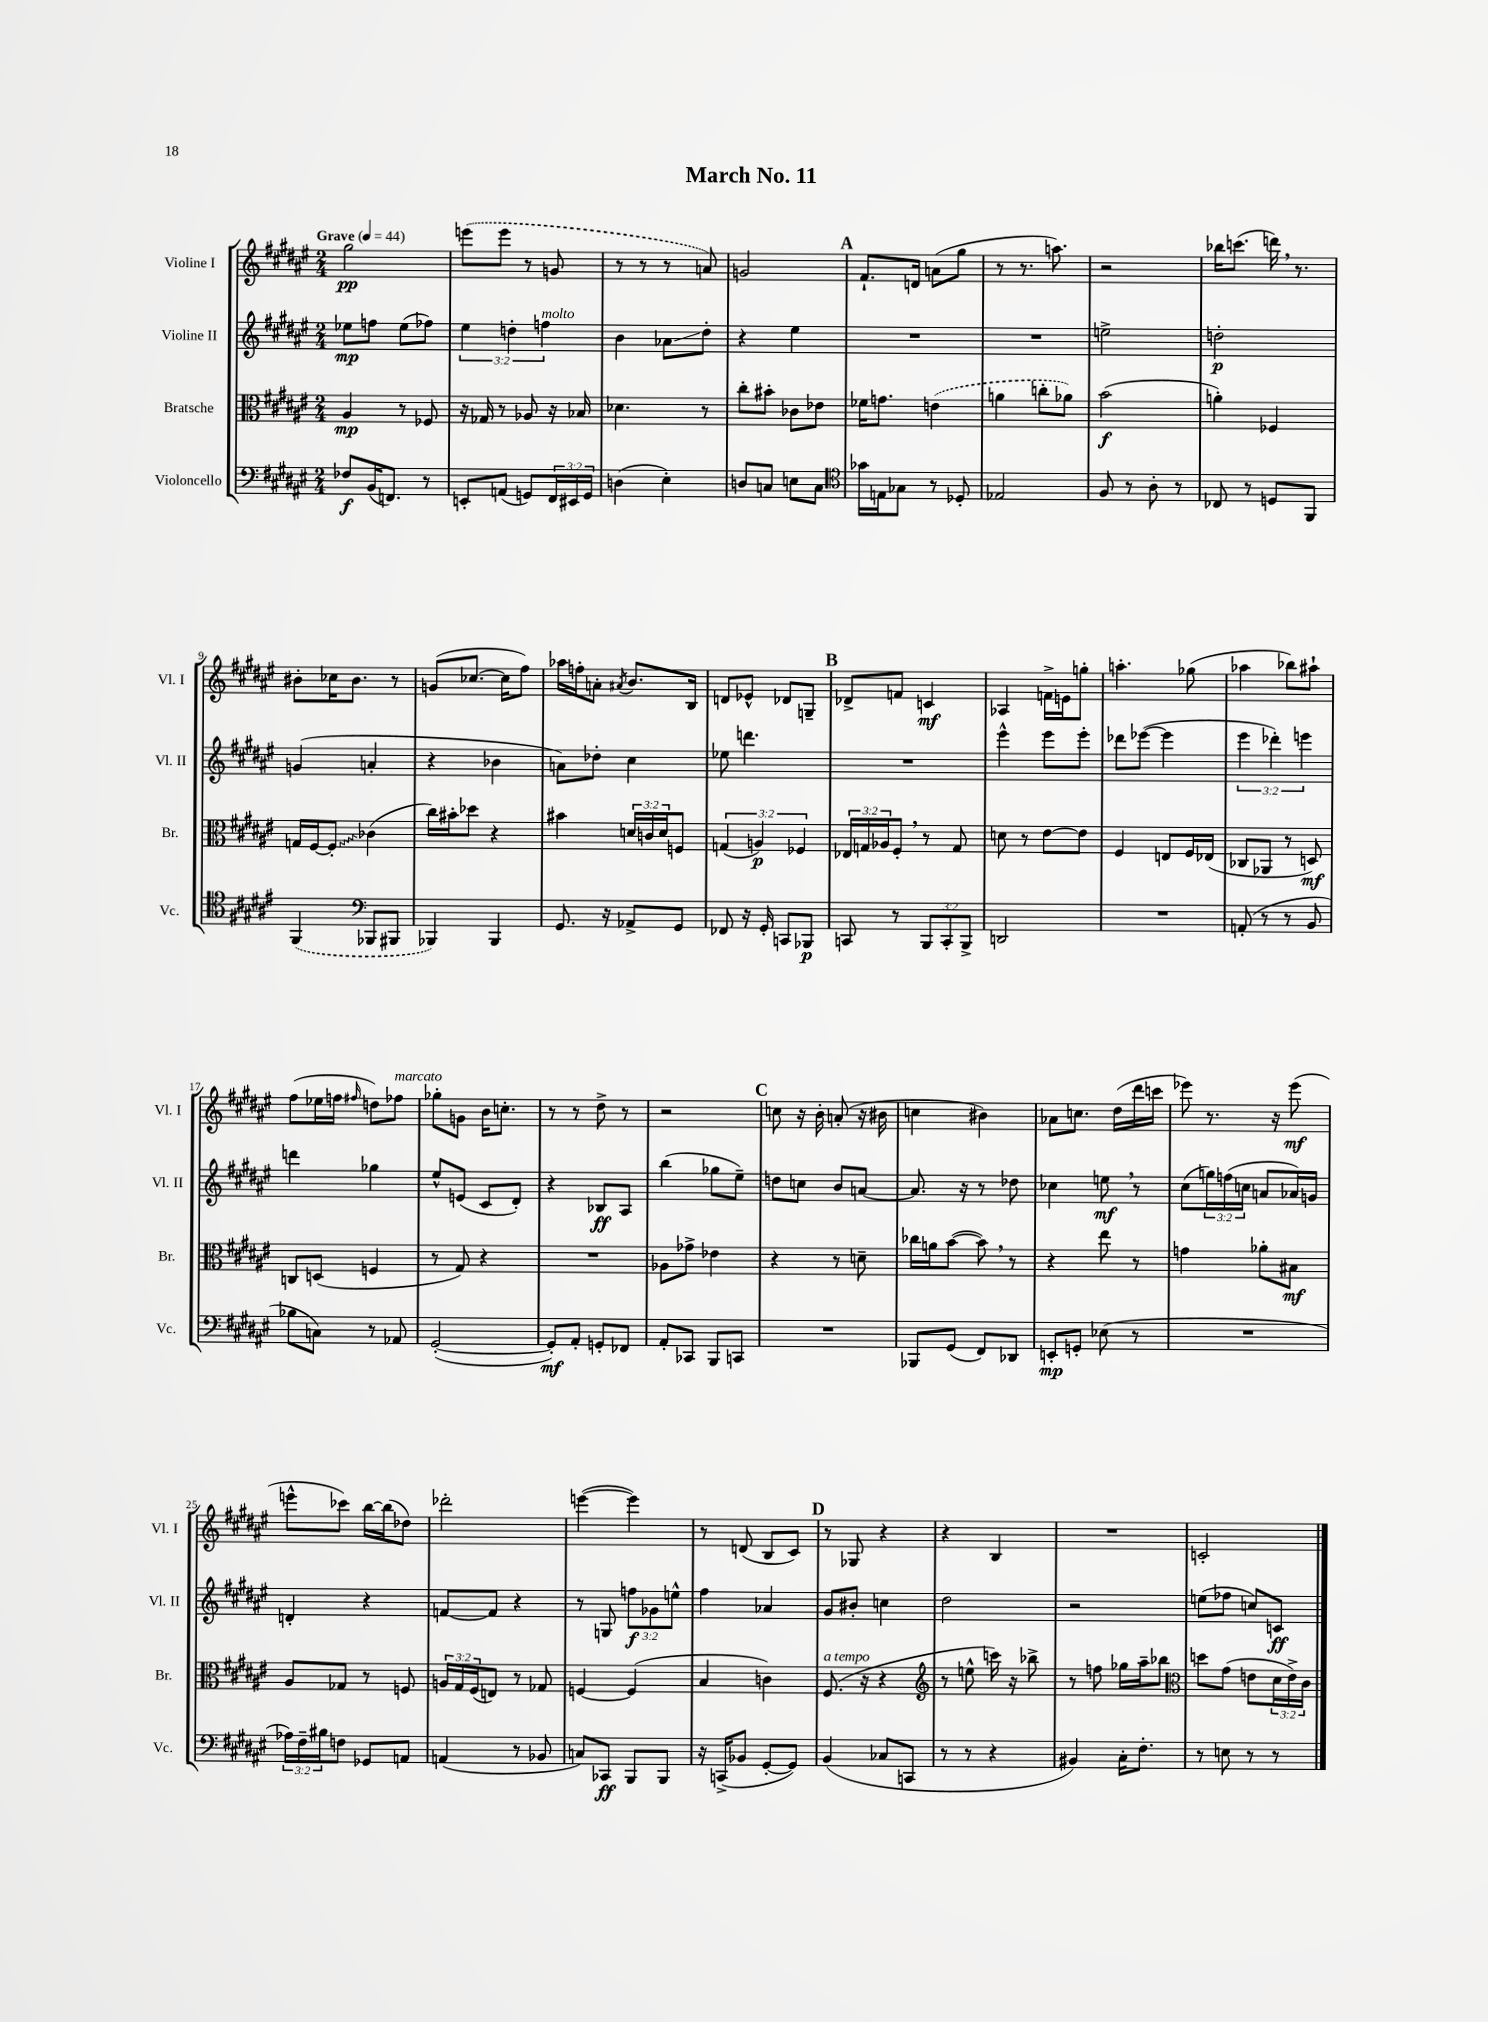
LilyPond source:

\header { title = "March No. 11" }
<<
\new StaffGroup <<
\new Staff = "s0" \with { instrumentName = "Violine I" shortInstrumentName = "Vl. I" } {
    \clef treble \key fis \major \numericTimeSignature \time 2/4 \tempo "Grave" 4 = 44
    gis''2\pp |
    \once \slurDashed e'''8( e'''8 r8 g'8 |
    r8 r8 r8 a'8) |
    g'2 |
    \mark \markup { \bold "A" } fis'8.-! d'16 a'8( gis''8 |
    r8 r8. a''8.) |
    r2 |
    bes''16 c'''8.( d'''16) \breathe r8. |
    bis'8-. ces''16 bis'8. r8 |
    g'8( ces''8.~ ces''16 fis''8) |
    aes''16 f''16-. a'8-. \acciaccatura { ais'8 } b'8. b16 |
    d'8 ees'8-^ des'8 g8-- |
    \mark \markup { \bold "B" } des'8-> f'8 c'4\mf |
    aes4 f'16-> e'16 g''8-. |
    a''4.-. ges''8( |
    aes''4 bes''8) ais''8-! |
    fis''8( ees''16 f''16 \grace { fis''16 } d''8) fes''8^\markup { \italic "marcato" } |
    ges''8-. g'8 b'16 c''8.-. |
    r8 r8 dis''8-> r8 |
    r2 |
    \mark \markup { \bold "C" } c''8 r16 b'16-. a'8-.( r16 bis'16 |
    c''4 bis'4) |
    aes'8 c''8. dis''16( dis'''16 c'''16 |
    ees'''8) r8. r16 ees'''8\mf( |
    e'''8-^ ces'''8) b''16~ b''16( des''8) |
    des'''2-. |
    e'''4~( e'''4) |
    r8 d'8( b8 cis'8) |
    \mark \markup { \bold "D" } r8 ges8 r4 |
    r4 b4 |
    R2 |
    c'2-. \bar "|." |
}
\new Staff = "s1" \with { instrumentName = "Violine II" shortInstrumentName = "Vl. II" } {
    \clef treble \key fis \major \numericTimeSignature \time 2/4 \override Staff.TupletNumber.text = #tuplet-number::calc-fraction-text
    ees''8\mp f''8 ees''8( fes''8) |
    \tuplet 3/2 { eis''4 d''4-. f''4^\markup { \italic "molto" } } |
    b'4 aes'8\glissando dis''8-. |
    r4 eis''4 |
    \mark \markup { \bold "A" } R2 |
    R2 |
    e''2-> |
    d''2-.\p |
    g'4( a'4-. |
    r4 bes'4 |
    a'8) des''8-. cis''4 |
    ees''8 d'''4. |
    \mark \markup { \bold "B" } R2 |
    eis'''4-^ eis'''8 eis'''8-. |
    des'''8 ees'''8~( ees'''4 |
    \tuplet 3/2 { eis'''4 des'''4-.) e'''4 } |
    d'''4 ges''4 |
    eis''8-^ e'8( cis'8 dis'8-.) |
    r4 bes8\ff ais8 |
    b''4( ges''8 eis''8--) |
    \mark \markup { \bold "C" } d''8 c''8 b'8 a'8~ |
    a'8. r16 r8 des''8 |
    ces''4 e''8\mf \breathe r8 |
    cis''8( \tuplet 3/2 { g''16) f''16( c''16 } a'8 aes'16) g'16 |
    d'4-. r4 |
    f'8~ f'8 r4 |
    r8 g8 \tuplet 3/2 { f''8\f ges'8 e''8-^ } |
    fis''4 aes'4 |
    \mark \markup { \bold "D" } gis'8 bis'8-. c''4 |
    dis''2 |
    r2 |
    e''8( fes''8 c''8) c'8\ff \bar "|." |
}
\new Staff = "s2" \with { instrumentName = "Bratsche" shortInstrumentName = "Br." } {
    \clef alto \key fis \major \numericTimeSignature \time 2/4 \override Staff.TupletNumber.text = #tuplet-number::calc-fraction-text
    ais4\mp r8 fes8 |
    r16 ges16 r8 aes8 r16 bes16 |
    des'4. r8 |
    cis''8-. bis'8-. ces'8 ees'8 |
    \mark \markup { \bold "A" } fes'16 g'8. \once \slurDashed e'4( |
    a'4 c''8-. aes'8) |
    b'2\f( |
    a'4-.) fes4 |
    g16 fis16~ \once \override Glissando.style = #'zigzag fis8-.\glissando ces'4( |
    cis''16) bis'16-. des''8 r4 |
    bis'4 \tuplet 3/2 { d'16 c'16 d'16 } f8 |
    \tuplet 3/2 { g4( a4\p) fes4 } |
    \mark \markup { \bold "B" } \tuplet 3/2 { ees16 g16 aes16 } fis8-. \breathe r8 g8 |
    d'8 r8 eis'8~ eis'8 |
    fis4 e8 fis16 ees16( |
    ces8 aes,8 r8 d8\mf) |
    c8 d8( f4 |
    r8 gis8) r4 |
    R2 |
    aes8 ges'8-> ees'4 |
    \mark \markup { \bold "C" } r4 r8 d'8-- |
    ces''16 a'16 b'8~( b'8) \breathe r8 |
    r4 eis''8 r8 |
    g'4 aes'8-. bis8\mf |
    ais8 ges8 r8 f8 |
    \tuplet 3/2 { a16 gis16 fis16( } e8) r8 ges8 |
    f4~ f4( |
    b4 c'4) |
    \mark \markup { \bold "D" } fis8.^\markup { \italic "a tempo" }( r16 r4 |
    \clef treble r8 e''8-^ c'''16) r16 bes''8-> |
    r8 f''8 ges''16 ais''16-- bes''8 |
    \clef alto d''8 gis'8( e'8 \tuplet 3/2 { dis'16 e'16->) cis'16 } \bar "|." |
}
\new Staff = "s3" \with { instrumentName = "Violoncello" shortInstrumentName = "Vc." } {
    \clef bass \key fis \major \numericTimeSignature \time 2/4 \override Staff.TupletNumber.text = #tuplet-number::calc-fraction-text
    fes8\f b,16( f,8.) r8 |
    e,8-. a,8( g,8) \tuplet 3/2 { fis,16 eis,16 g,16 } |
    d4( eis4-.) |
    d8 c8 e8 c8 |
    \mark \markup { \bold "A" } \clef tenor ges'16 e16 ges8 r8 des8-. |
    ees2 |
    fis8 r8 ais8-. r8 |
    ces8 r8 d8 fis,8 |
    \once \slurDashed fis,4( \clef bass bes,,8 bis,,8 |
    bes,,4) bes,,4 |
    gis,8. r16 aes,8-> gis,8 |
    fes,8 r16 gis,16-. c,8 bes,,8\p |
    \mark \markup { \bold "B" } c,8 r8 \tuplet 3/2 { b,,8 c,8-. b,,8-> } |
    d,2 |
    R2 |
    a,8-.( r8 r8 b,8 |
    bes8 c8) r8 aes,8 |
    gis,2~-.( |
    gis,8-.\mf) ais,8-. g,8-. fes,8 |
    ais,8-. ces,8 b,,8 c,8 |
    \mark \markup { \bold "C" } R2 |
    bes,,8 gis,8( fis,8) des,8 |
    e,8-.\mp g,8-. ees8( r8 |
    R2 |
    \tuplet 3/2 { aes16) fis16-- bis16 } f8 ges,8 a,8 |
    a,4( r8 bes,8 |
    c8) ces,8\ff b,,8 b,,8 |
    r16 c,16->( bes,8 gis,8~-. gis,8) |
    \mark \markup { \bold "D" } b,4( ces8 c,8 |
    r8 r8 r4 |
    bis,4) cis16-. fis8.-. |
    r8 e8 r8 r8 \bar "|." |
}
>>
>>
